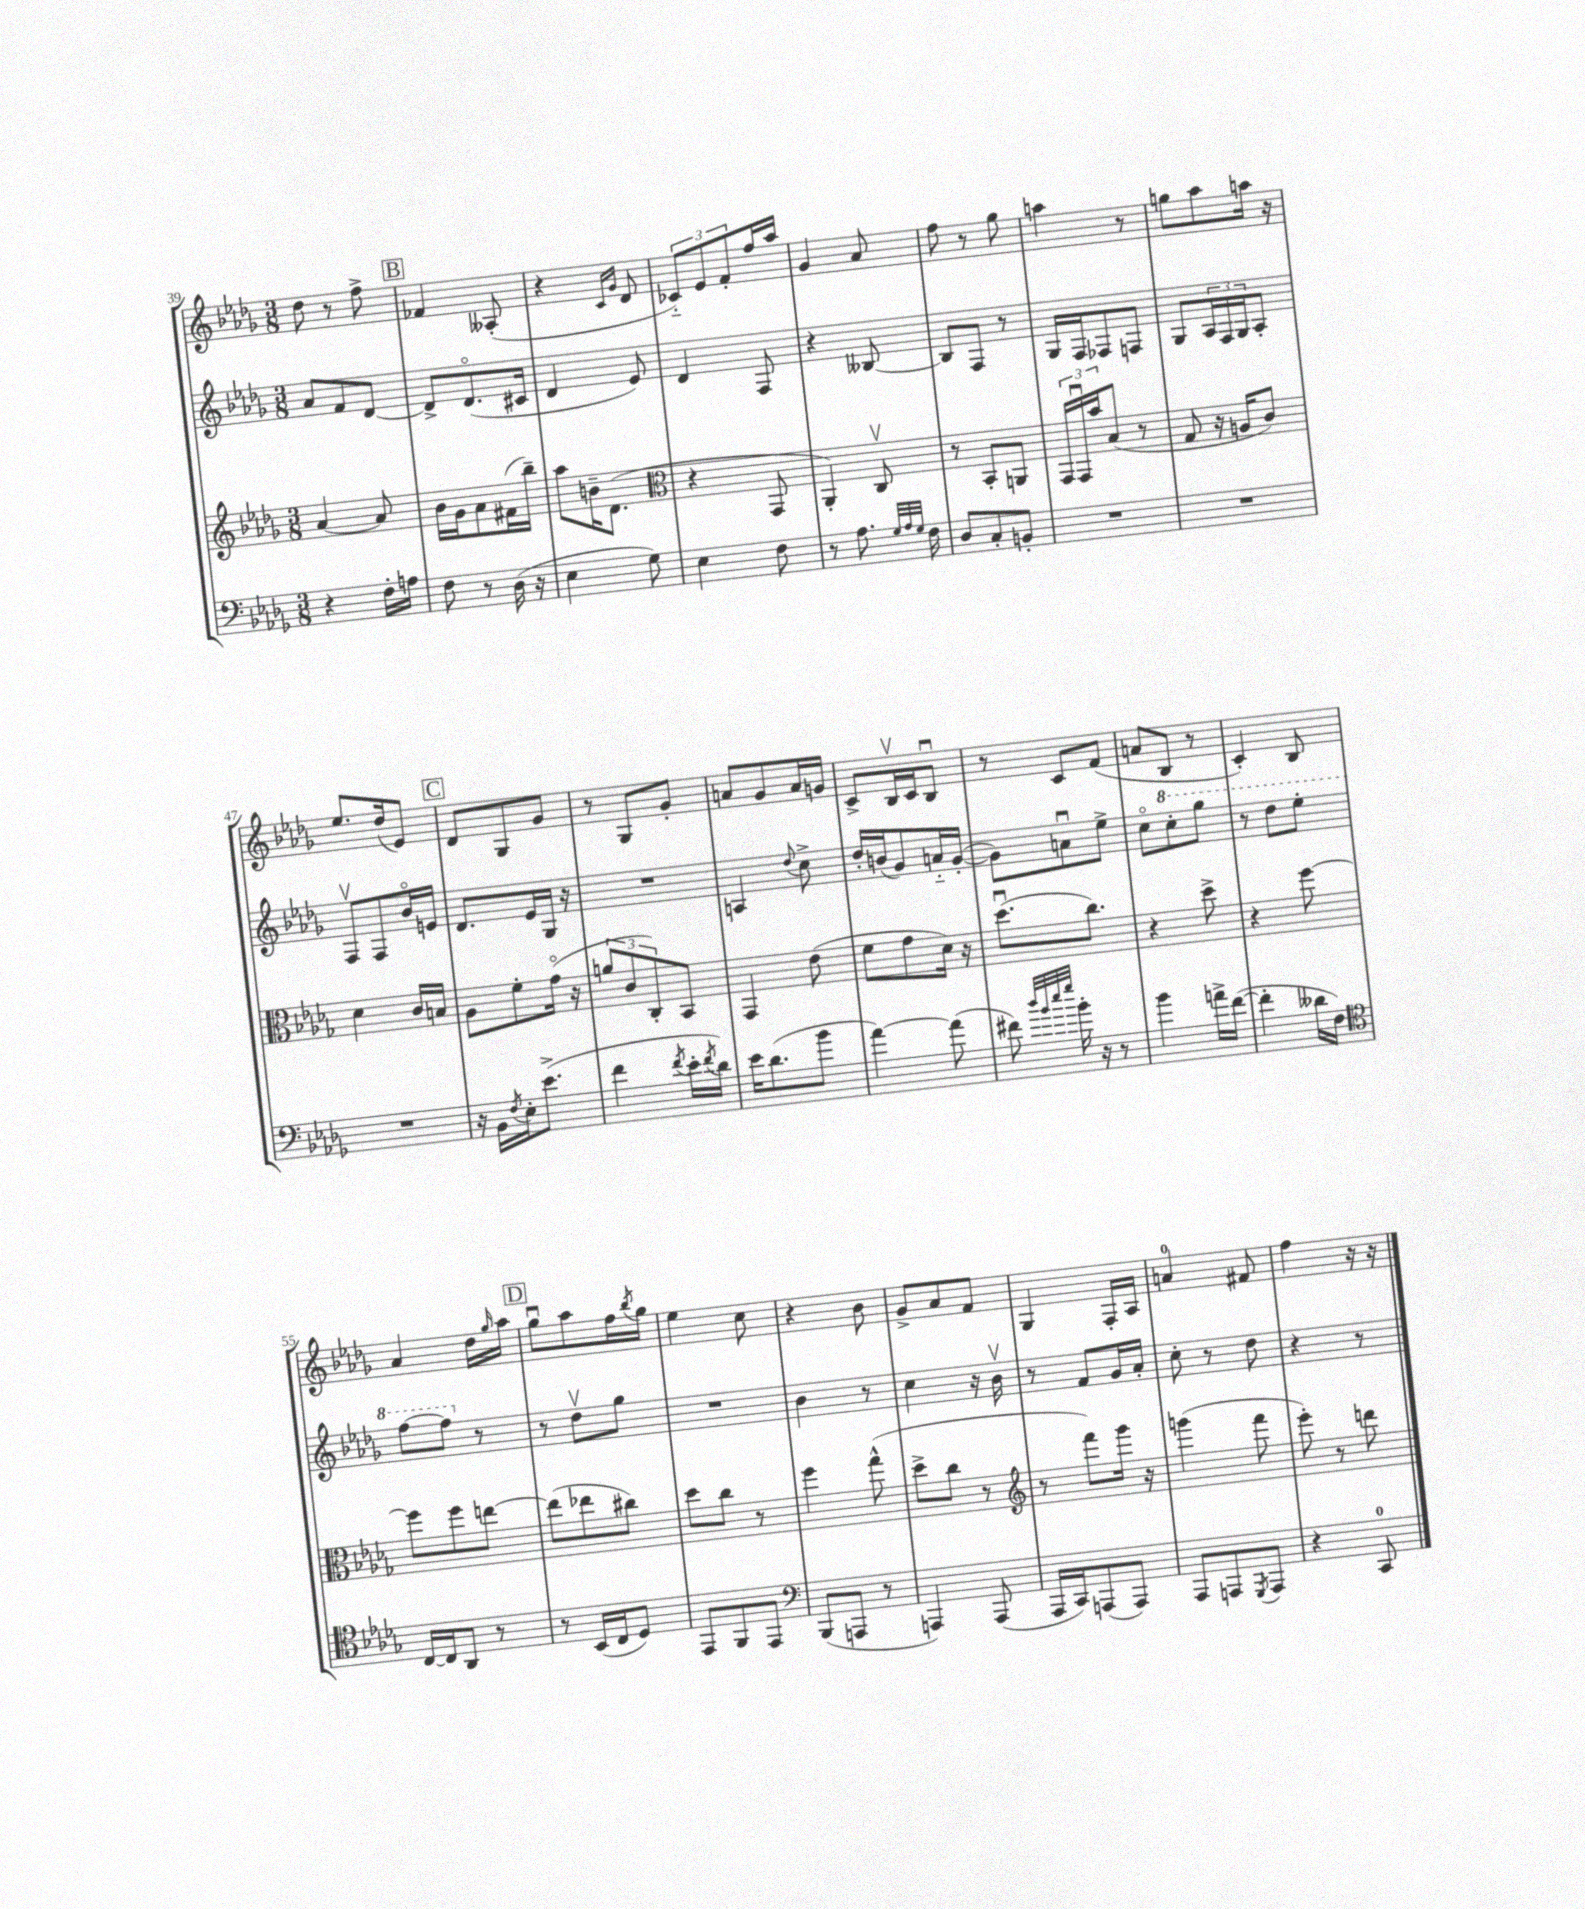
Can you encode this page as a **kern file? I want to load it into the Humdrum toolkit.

**kern	**kern	**kern	**kern
*staff4	*staff3	*staff2	*staff1
*clefF4	*clefG2	*clefG2	*clefG2
*k[b-e-a-d-g-]	*k[b-e-a-d-g-]	*k[b-e-a-d-g-]	*k[b-e-a-d-g-]
*M3/8	*M3/8	*M3/8	*M3/8
4r	[4a-	8a-	8dd-
.	.	8f	8r
16F'	8a-]	[8d-	8ff^
16A	.	.	.
=	=	=	=
8F	16b-	8d-^]	4f-
.	16g-	.	.
8r	8a-	(8.d-o	.
(16D-	(16f#	.	(8A--'
16r	16bb-~)	16c#	.
=	=	=	=
4E-	8aa-	4d-	4r
.	16b~	.	.
.	(8.d-	.	.
.	.	.	16qqc
.	.	.	16qqg-
8G-)	.	8e-)	8d-
=	=	=	=
*	*clefC3	*	*
4E-	4r	4d-	12c-'~)
.	.	.	12e-
.	.	.	12f'
8F	8GG-	8F	16ff
.	.	.	16aa-
=	=	=	=
8r	4AA-')	4r	4g-
8.A-	.	.	.
.	8Cv	[8B--	8a-
32qqG-	.	.	.
32qqA-	.	.	.
32qqG-	.	.	.
16F	.	.	.
=	=	=	=
8D-	8r	8B--]	8ff
8C'	8BB-'	8F	8r
8BB'	8AA	8r	8gg-
=	=	=	=
4.r	24GG-	16G-	4aa
.	24GG-u	.	.
.	.	16F	.
.	24b-	.	.
.	(8B-	8F-	.
.	8r	8F	8r
=	=	=	=
4.r	8G-	8G-	8gg
.	16r	24A-	8aa-
.	.	24F	.
.	16A	.	.
.	.	24G-	.
.	8c)	8A-'	16aa
.	.	.	16r
=	=	=	=
4.r	4d-	8Fv	8.ee-
.	.	8F	.
.	.	.	(16dd-
.	16c	16b-o	8e-)
.	16B	16e	.
=	=	=	=
16r	8A-	8.d-	8d-
16BB-	.	.	.
8qF	.	.	.
16E-'	8f'	.	8G-
(8.e-^	.	16e-	.
.	(16g-o	16G-	8g-
.	16r	16r	.
=	=	=	=
4f	12a	4.r	8r
.	12c	.	.
.	.	.	8G-
.	12C')	.	.
8qf	.	.	.
16e-'	8BB-	.	8g-'
8qf	.	.	.
16d-)	.	.	.
=	=	=	=
16e-	4GG-	4A	8a
(8.d-	.	.	.
.	.	.	8g-
.	.	8qqdd-	.
8b-	(8e-	8cc^	16a
.	.	.	16g
=	=	=	=
[4a-)	8f	16dd-'	8c^
.	.	(16b	.
.	8g-	8g-)	16B-v
.	.	.	16c
(8a-]	16d-)	16a'~	8B-u
.	16r	([16g-'	.
=	=	=	=
8f#)	(8.dd-u	8g-])	8r
32qqdd-	.	.	.
32qqb-	.	.	.
32qqee-	.	.	.
32qqgg-	.	.	.
16b-'	.	8au	8c
16r	8.cc)	.	.
8r	.	8ee-^	(8f
=	=	=	=
4b-	4r	8cco	8a
.	.	8ccc'	8B-
16a^	8dd-^	8ggg-	8r
([16f	.	.	.
=	=	=	=
4f']	4r	8r	4c')
.	.	8ddd-	.
16d--	[8ff	8eee-'	8B-
16F)	.	.	.
=	=	=	=
*clefC4	*	*	*
[16C	8ff]	[8fff	4a-
16C]	.	.	.
8AA-	8ff	8fff]	.
8r	[8ee	8r	16dd-
.	.	.	16qqgg-
.	.	.	16aa-
=	=	=	=
8r	(8ee]	8r	8gg-u
(16BB-	8ee-	8dd-v	8aa-
16C	.	.	.
8D-)	8cc#)	8gg-	16ff
.	.	.	8qbb-
.	.	.	16gg-
=	=	=	=
8EE-	8dd-	4.r	4ee-
8FF	8cc	.	.
8EE-	8r	.	8cc
=	=	=	=
*clefF4	*	*	*
(8BBB-	4ff	4b-	4r
8AAA	.	.	.
8r	(8gg-^^	8r	8b-
=	=	=	=
4AAA)	8dd-^	4cc	8g-^
.	8cc	.	8a-
(8AAA	8r	16r	8f
.	.	16b-v	.
=	=	=	=
*	*clefG2	*	*
16AAA-	8r	8r	4G-
16CC)	.	.	.
(8AAA	8fff)	8f	.
8AAA)	16ggg-	16g-	16F'
.	16r	16a-'	16A-
=	=	=	=
8AAA-	(4ggg	8cc'	4a
8AAA	.	8r	.
8qGGG-	.	.	.
8AAA	8fff	8dd-	8f#
=	=	=	=
4r	8eee-')	4r	4ff
.	8r	.	.
8CC	8ddd	8r	16r
.	.	.	16r
==	==	==	==
*-	*-	*-	*-
